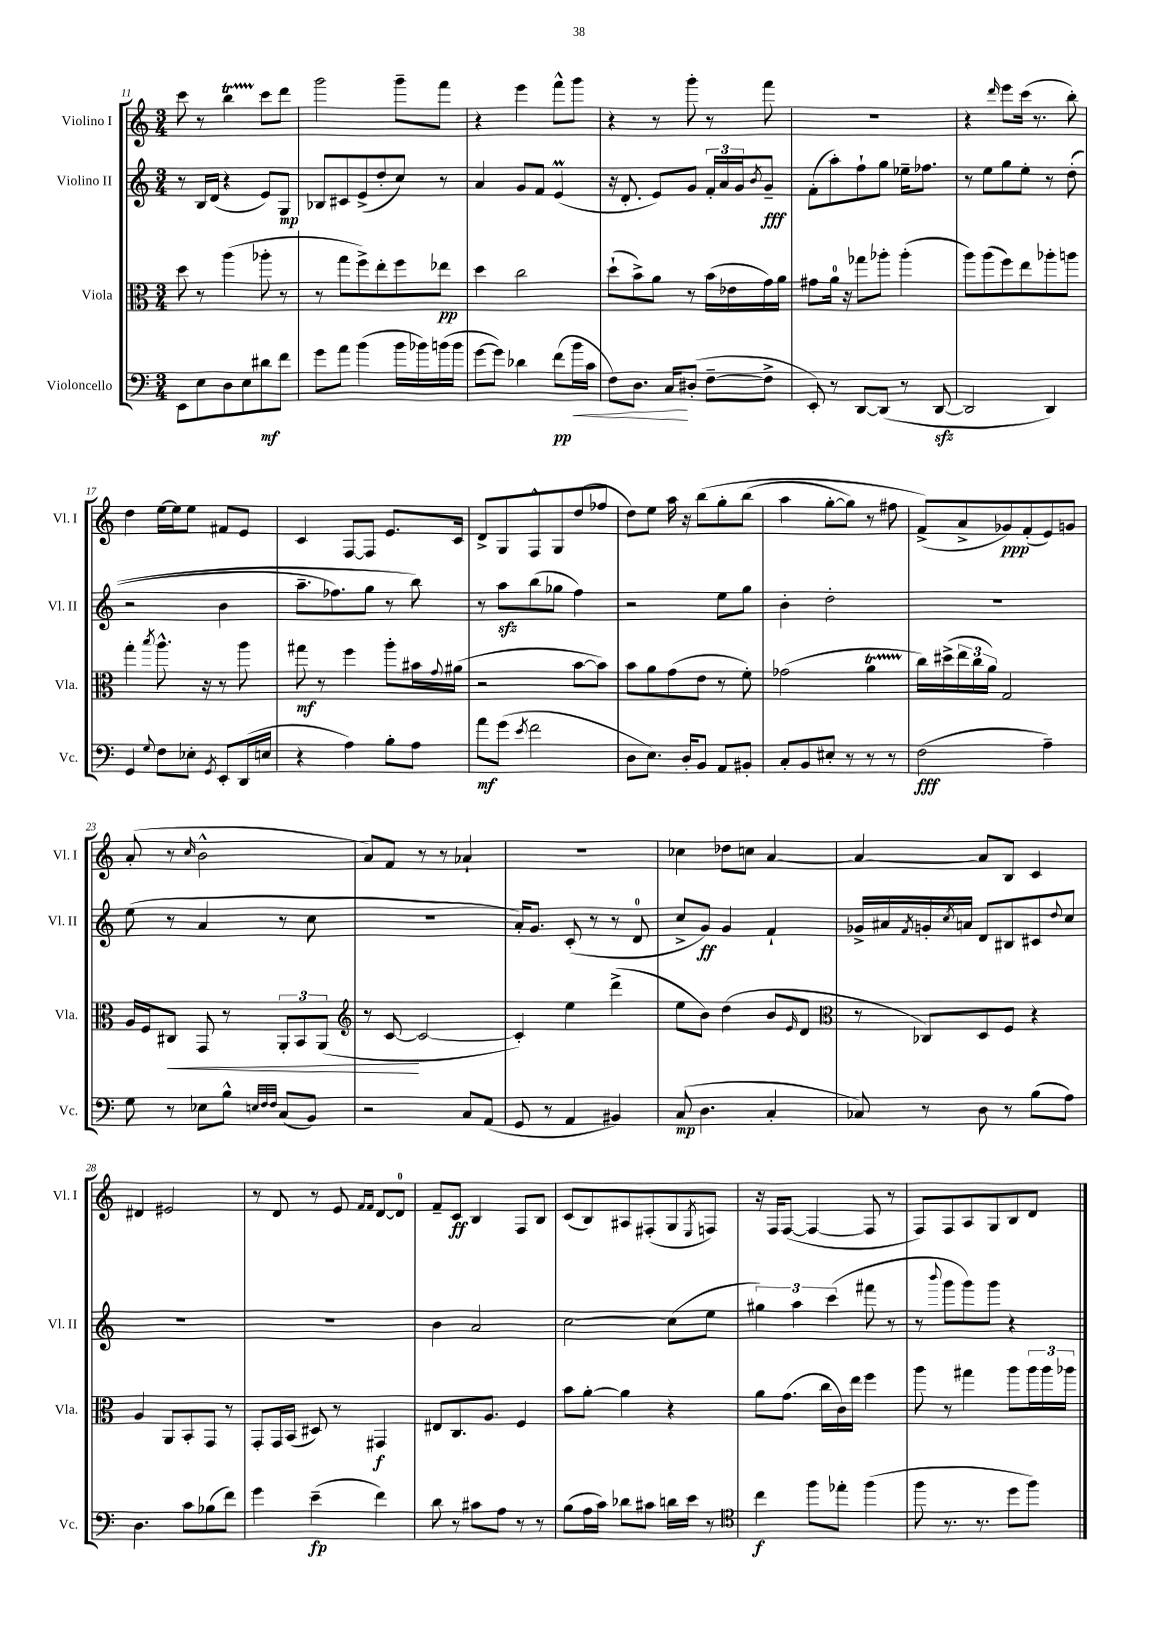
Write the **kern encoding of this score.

**kern	**dynam	**kern	**dynam	**kern	**dynam	**kern	**dynam
*part4	*part4	*part3	*part3	*part2	*part2	*part1	*part1
*staff4	*staff4	*staff3	*staff3	*staff2	*staff2	*staff1	*staff1
*I"Violoncello	*	*I"Viola	*	*I"Violino II	*	*I"Violino I	*
*I'Vc.	*	*I'Vla.	*	*I'Vl. II	*	*I'Vl. I	*
*clefF4	*	*clefC3	*	*clefG2	*	*clefG2	*
*k[]	*	*k[]	*	*k[]	*	*k[]	*
*M3/4	*	*M3/4	*	*M3/4	*	*M3/4	*
=11	=11	=11	=11	=11	=11	=11	=11
8EE\L	.	8dd\	.	8r	.	8ccc\	.
8E\	.	8r	.	16B/LL	.	8r	.
.	.	.	.	(16d/JJ	.	.	.
8D\	.	(4aa\	.	4r	.	4bbt\	.
8E\	.	.	.	.	.	.	.
8d#X\	mf	8aa-X'\	.	8e/L)	.	8ccc\L	.
8f\J	.	8r	.	8G/J	mp	8ddd\J	.
=12	=12	=12	=12	=12	=12	=12	=12
8g\L	.	8r	.	8B-X/L	.	2ggg\	.
8a\J	.	8gg\L	.	8c#X/	.	.	.
(4b\	.	8ff^\)	.	(8e^/	.	.	.
.	.	8ee'\	.	8dd'/	.	.	.
16b\LL	.	8ff\	.	8cc/J)	.	8ggg~\L	.
16b-X\)	.	.	.	.	.	.	.
(16bn\	.	8ee-X\J	pp	8r	.	8fff\J	.
16b\JJ	.	.	.	.	.	.	.
=13	=13	=13	=13	=13	=13	=13	=13
[8g\L	.	4dd\	.	4a/	.	4r	.
8g\J])	.	.	.	.	.	.	.
4d-X\	.	2cc\	.	8g/L	.	4eee\	.
.	.	.	.	8f/J	.	.	.
(8f\L	pp	.	.	(4em/	.	8fff^^\L	.
!	!LO:HP:b	!	!	!	!	!	!
16b\L	<	.	.	.	.	8ggg\J	.
16c\JJ	.	.	.	.	.	.	.
=14	=14	=14	=14	=14	=14	=14	=14
8F\L)	.	(8dd`\L	.	16r	.	4r	.
.	.	.	.	8.d'/	.	.	.
8.D\J	.	8b^\)	.	.	.	.	.
.	.	8a\J	.	8e/L)	.	8r	.
16C/KL	.	.	.	.	.	.	.
(8D#X'/J	[	8r	.	8g/J	.	8ggg'\	.
[8F~\L	.	(16b\LL	.	24f'/LL	.	8r	.
.	.	.	.	24a/	.	.	.
.	.	16e-X\	.	.	.	.	.
.	.	.	.	24g/J	.	.	.
.	.	.	.	8qb/	.	.	.
8F^\J]	.	16g\)	.	8g~/J	fff	8fff\	.
.	.	16a\JJ	.	.	.	.	.
=15	=15	=15	=15	=15	=15	=15	=15
8EE'/)	.	8g#X\L	.	(8f'\L	.	2.r	.
8r	.	16a\Jk	.	8aa'\)	.	.	.
.	.	16r	.	.	.	.	.
[8DD/L	.	8gg-X\L	.	8ff`\	.	.	.
(8DD/J]	.	8aa-X'\J	.	8gg\J	.	.	.
8r	.	(4aa-'\	.	16ee-X~\KL	.	.	.
.	.	.	.	8.ff-X\J	.	.	.
[8DDzz/	.	.	.	.	.	.	.
=16	=16	=16	=16	=16	=16	=16	=16
2DD/]	.	8aa\L)	.	8r	.	4r	.
.	.	(8aa\	.	8ee\L	.	.	.
.	.	.	.	.	.	16qqddd/	.
.	.	8ff\)	.	8gg\	.	8eee\L	.
.	.	8ee\	.	8ee'\J	.	(16ccc\Jk	.
.	.	.	.	.	.	8.r	.
4DD/)	.	8aa-X'\	.	8r	.	.	.
.	.	8aan\J	.	((8dd'\	.	8bb'\)	.
!!LO:LB:g=z
=17	=17	=17	=17	=17	=17	=17	=17
4GG/	.	4gg'\	.	2r	.	4dd\	.
8qqG/	.	8qbb/	.	.	.	.	.
8F\L	.	8.aa^^\	.	.	.	[16ee\LL	.
.	.	.	.	.	.	16ee\J]	.
8E-X'\J	.	.	.	.	.	8ee\J	.
.	.	16r	.	.	.	.	.
8qGG/	.	.	.	.	.	.	.
8EE'/L	.	8r	.	4b\	.	8f#X/L	.
(16DD/L	.	8aa\	.	.	.	8e/J	.
16En/JJ	.	.	.	.	.	.	.
=18	=18	=18	=18	=18	=18	=18	=18
4r	.	8gg#X\	mf	8.aa~\L	.	4c/	.
.	.	8r	.	.	.	.	.
.	.	.	.	8.ff-X\)	.	.	.
4A\)	.	4ff\	.	.	.	[8F/L	.
.	.	.	.	8gg\J	.	8F/J]	.
8B'\L	.	8aa'\L	.	8r	.	8.e/L	.
8A\J	.	16b#X\L	.	8bb\)	.	.	.
.	.	8qqg/	.	.	.	.	.
.	.	(16a#X\JJ	.	.	.	16c/Jk	.
=19	=19	=19	=19	=19	=19	=19	=19
8a\L	mf	2r	.	8r	.	8d^/L	.
(8g\J	.	.	.	8aazz\L	.	8G/	.
8qe/	.	.	.	.	.	.	.
2f\	.	.	.	(8bb\	.	8F^^/	.
.	.	.	.	8gg-X\J	.	8G/	.
.	.	[8b\L	.	4ff\)	.	(8dd/	.
.	.	8b\J])	.	.	.	8ff-X/J	.
=20	=20	=20	=20	=20	=20	=20	=20
8D\L	.	8b\L	.	2r	.	8dd\L)	.
8.E\J)	.	8a\	.	.	.	8ee\J	.
.	.	(8g\	.	.	.	16aa\	.
16D'/KL	.	.	.	.	.	16r	.
8BB/J	.	8e\J	.	.	.	(8bb\L	.
8AA/L	.	8r	.	8ee\L	.	8gg'\	.
8BB#X'/J	.	8f'\)	.	8gg\J	.	(8bb\J	.
=21	=21	=21	=21	=21	=21	=21	=21
8C'/L	.	(2g-X\	.	4b'\	.	4aa\	.
8BB/	.	.	.	.	.	.	.
8E#X'/J	.	.	.	2dd'\	.	[8gg'\L	.
8r	.	.	.	.	.	8gg\J])	.
8r	.	4aT\	.	.	.	8r	.
8r	.	.	.	.	.	8ff#X\	.
=22	=22	=22	=22	=22	=22	=22	=22
(2F\	fff	16cc\LL)	.	2.r	.	(8f^/L)	.
.	.	(16dd#X^\	.	.	.	.	.
.	.	24ee\	.	.	.	8a^/	.
.	.	24cc\	.	.	.	.	.
.	.	24a\JJ)	.	.	.	.	.
.	.	2G/	.	.	.	8g-X/)	ppp
.	.	.	.	.	.	(8f'/	.
4A~\)	.	.	.	.	.	8e/)	.
.	.	.	.	.	.	8gn/J	.
!!LO:LB:g=z
=23	=23	=23	=23	=23	=23	=23	=23
8G\	.	16A/LL	.	(8ee\	.	(8a'/	.
.	.	16F/J	.	.	.	.	.
!	!	!	!LO:HP:b	!	!	!	!
8r	.	8C#X/J	<	8r	.	8r	.
.	.	.	.	.	.	16qqcc/	.
8E-X\L	.	8GG/	.	4a/	.	2b^^\	.
8B^^\J	.	8r	.	.	.	.	.
32qqEn/LLL	.	.	.	.	.	.	.
32qqF/	.	.	.	.	.	.	.
32qqF/JJJ	.	.	.	.	.	.	.
(8C/L	.	12AA'/L	.	8r	.	.	.
.	.	12BB/	.	.	.	.	.
8BB/J)	.	.	.	8cc\	.	.	.
.	.	(12AA/J	.	.	.	.	.
=24	=24	=24	=24	=24	=24	=24	=24
*	*	*clefG2	*	*	*	*	*
2r	.	8r	.	2.r	.	8a/L)	.
.	.	[8c/	.	.	.	8f/J	.
.	.	2c/_	[	.	.	8r	.
.	.	.	.	.	.	8r	.
8C/L	.	.	.	.	.	4a-X`/	.
(8AA/J	.	.	.	.	.	.	.
=25	=25	=25	=25	=25	=25	=25	=25
8GG/	.	4c'/])	.	16a'/KL)	.	2.r	.
.	.	.	.	8.g/J	.	.	.
8r	.	.	.	.	.	.	.
4AA/	.	4ee\	.	(8c'/	.	.	.
.	.	.	.	8r	.	.	.
4BB#X/)	.	(4ddd^\	.	8r	.	.	.
.	.	.	.	8d/	.	.	.
=26	=26	=26	=26	=26	=26	=26	=26
(8C/	mp	8ee\L	.	8cc^/L	.	4cc-X\	.
4.D\	.	8b\J)	.	8g/J)	ff	.	.
.	.	(4dd\	.	4g/	.	8dd-X\L	.
.	.	.	.	.	.	8ccn\J	.
4C'/	.	8b/L	.	4f`/	.	[4a/	.
.	.	16qqe/	.	.	.	.	.
.	.	8d/J	.	.	.	.	.
=27	=27	=27	=27	=27	=27	=27	=27
*	*	*clefC3	*	*	*	*	*
8C-X/)	.	8r	.	16g-X^/LL	.	4a/_	.
.	.	.	.	16a#X/	.	.	.
.	.	.	.	8qf/	.	.	.
8r	.	8C-X/L)	.	16gn'/	.	.	.
.	.	.	.	8qcc/	.	.	.
.	.	.	.	16an/JJ	.	.	.
8D\	.	8D/	.	8d/L	.	8a/L]	.
8r	.	8F/J	.	8B#X/	.	8B/J	.
(8B\L	.	4r	.	8c#X/	.	4c/	.
.	.	.	.	8qqdd/	.	.	.
8A\J)	.	.	.	8cc/J	.	.	.
!!LO:LB:g=z
=28	=28	=28	=28	=28	=28	=28	=28
4.D\	.	4A/	.	2.r	.	4d#X/	.
.	.	8AA/L	.	.	.	2e#X/	.
8c\L	.	8BB'/	.	.	.	.	.
(8B-X\	.	8GG/J	.	.	.	.	.
8f\J)	.	8r	.	.	.	.	.
=29	=29	=29	=29	=29	=29	=29	=29
4g\	.	8GG'/L	.	2.r	.	8r	.
.	.	16GG/L	.	.	.	8d/	.
.	.	(16BB/JJ	.	.	.	.	.
(4e~\	fp	8D#X/)	.	.	.	8r	.
.	.	8r	.	.	.	8e/	.
.	.	.	.	.	.	16qqf/LL	.
.	.	.	.	.	.	16qqf/JJ	.
4f\)	.	4GG#X/	f	.	.	[8d/L	.
.	.	.	.	.	.	8d/J]	.
=30	=30	=30	=30	=30	=30	=30	=30
8d\	.	8E#X/L	.	4b\	.	8f~/L	.
8r	.	8.C/	.	.	.	8c/J	ff
8c#X\L	.	.	.	2a/	.	4B/	.
.	.	8.A/J	.	.	.	.	.
8A\J	.	.	.	.	.	.	.
8r	.	4F/	.	.	.	8F/L	.
8r	.	.	.	.	.	8B/J	.
=31	=31	=31	=31	=31	=31	=31	=31
(8B\L	.	8b\L	.	[2cc\	.	(8c/L	.
16A\L	.	[8a'\J	.	.	.	8B/)	.
16c\JJ)	.	.	.	.	.	.	.
8d-X\L	.	4a\]	.	.	.	8A#X/	.
8c#X\J	.	.	.	.	.	(8F#X'/	.
16dn\LL	.	4r	.	(8cc\L]	.	8G/	.
16e\JJ	.	.	.	.	.	.	.
.	.	.	.	.	.	8qE/	.
8r	.	.	.	8ee\J	.	8Fn/J)	.
=32	=32	=32	=32	=32	=32	=32	=32
*clefC4	*	*	*	*	*	*	*
4cc\	f	8a\L	.	6gg#X\)	.	16r	.
.	.	.	.	.	.	16F/KL	.
.	.	(8.g\J	.	.	.	([8F/J	.
.	.	.	.	6aa\	.	.	.
8ff\L	.	.	.	.	.	4F/_	.
.	.	16cc\LL	.	.	.	.	.
.	.	.	.	(6ccc\	.	.	.
8ee-X'\J	.	16c\)	.	.	.	.	.
.	.	16ee\JJ	.	.	.	.	.
(4ff\	.	4ff\	.	8fff#X\	.	8F/]	.
.	.	.	.	8r	.	8r	.
=33	=33	=33	=33	=33	=33	=33	=33
8ff\	.	8aa\	.	8r	.	8F/L)	.
.	.	.	.	8qqbbb/	.	.	.
8.r	.	8r	.	8ggg\L	.	8F/	.
.	.	4gg#X\	.	8ggg\)	.	8A/	.
8.r	.	.	.	.	.	.	.
.	.	.	.	8ggg\J	.	8G/	.
8dd\L	.	8aa\L	.	4r	.	8B/	.
8ff\J)	.	24aa\L	.	.	.	8d/J	.
.	.	24aa\	.	.	.	.	.
.	.	24aa-X\JJ	.	.	.	.	.
==	==	==	==	==	==	==	==
*-	*-	*-	*-	*-	*-	*-	*-
